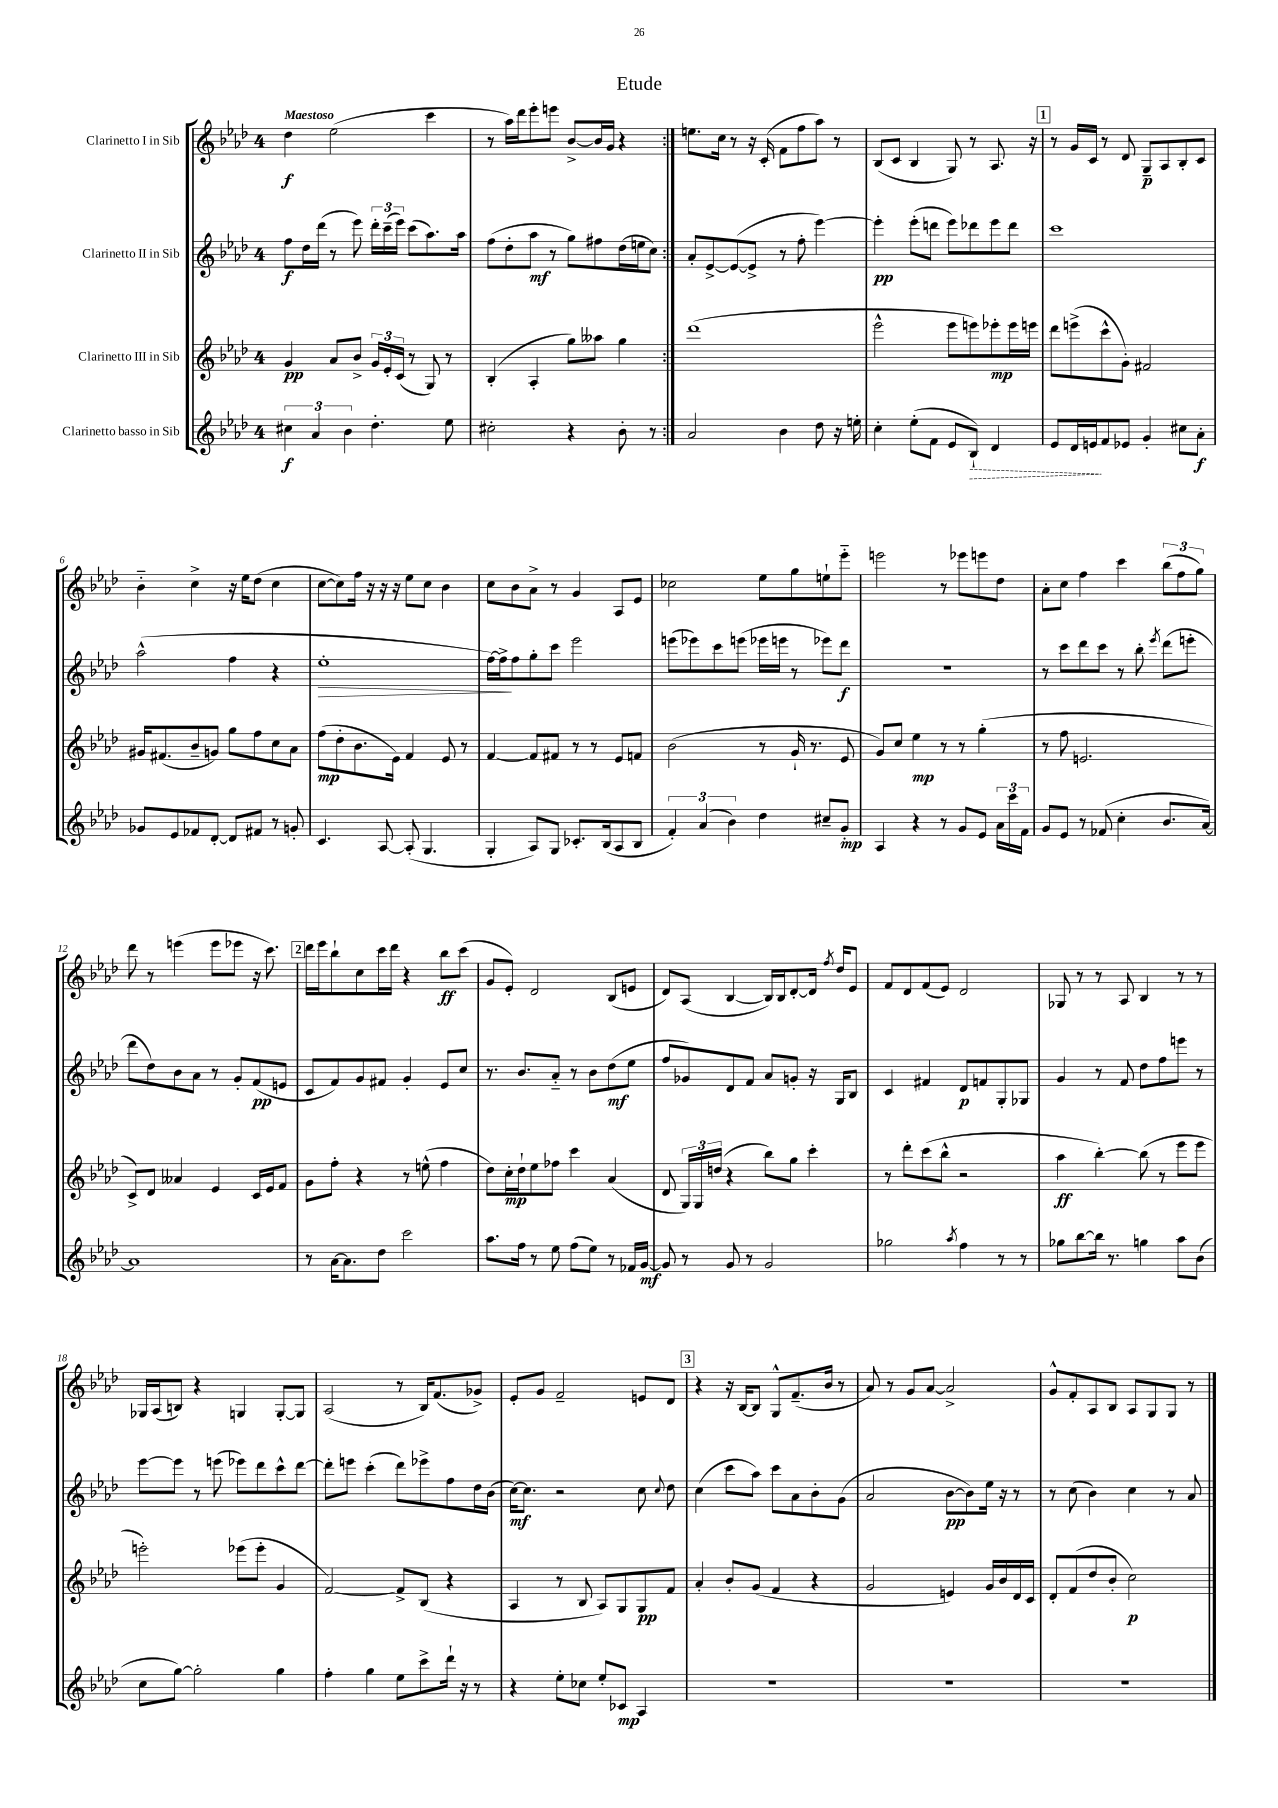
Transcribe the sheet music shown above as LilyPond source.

\header { title = "Etude" }
<<
\new StaffGroup <<
\new Staff = "s0" \with { instrumentName = "Clarinetto I in Sib" } {
    \clef treble \key aes \major \once \override Staff.TimeSignature.style = #'single-digit \time 4/4 \tempo "Maestoso"
    \autoBeamOff \repeat volta 2 { des''4\f ees''2( c'''4 |
    r8 aes''16[) des'''16 ees'''8-. e'''8] bes'8[~-> bes'16 g'16] r4 | }
    e''8.[ c''16] r8 r16 c'16-.( f'8[ f''8 aes''8]) r8 |
    bes8[( c'8] bes4 g8) r8 aes8. r16 |
    \mark \markup { \box "1" } r8 g'16[ c'16] r8 des'8 g8[--\p aes8 bes8-. c'8] |
    bes'4-_ c''4-> r16 ees''16[ des''8]( c''4 |
    c''8[~ c''8) f''16] r16 r16 r16 ees''8[ c''8] bes'4 |
    c''8[ bes'8 aes'8]-> r8 g'4 aes8[ ees'8] |
    ces''2 ees''8[ g''8 e''8-! ees'''8]-_ |
    e'''2 r8 ees'''8[ e'''8 des''8] |
    aes'8[-. c''8] f''4 c'''4 \tuplet 3/2 { bes''8[( f''8 g''8]) } |
    des'''8 r8 e'''4( e'''8[ ees'''8] r16 c'''8.) |
    \mark \markup { \box "2" } des'''16[ ees'''16 bes''8-! c''8 c'''16 des'''16] r4 bes''8[\ff c'''8]( |
    g'8[ ees'8]-.) des'2 bes8[( e'8] |
    des'8[) aes8]( bes4~ bes16[) bes16 des'8~-. des'16] \acciaccatura { f''8 } des''16[ ees'8] |
    f'8[ des'8 f'8( ees'8]) des'2 |
    ges8 r8 r8 aes8 bes4 r8 r8 |
    ges16[ aes16( b8]) r4 g4 g8[~-. g8] |
    aes2( r8 bes16[) f'8.( ges'8]->) |
    ees'8[-. g'8] f'2-- e'8[ des'8] |
    \mark \markup { \box "3" } r4 r16 bes16[~ bes8] g8[-^ f'8.--( bes'16] r8 |
    aes'8) r8 g'8[ aes'8]~ aes'2-> |
    g'8[-^ f'8-. aes8 bes8] aes8[ g8 g8] r8 \bar "|." |
}
\new Staff = "s1" \with { instrumentName = "Clarinetto II in Sib" } {
    \clef treble \key aes \major \once \override Staff.TimeSignature.style = #'single-digit \time 4/4
    \autoBeamOff \repeat volta 2 { f''8[\f des''16 des'''16]( r8 ees'''8) \tuplet 3/2 { des'''16[-. c'''16--( ees'''16]) } c'''8[( aes''8.) aes''16] |
    f''8[( des''8-. aes''8]\mf r8 g''8[) fis''8 des''16( e''16 c''8]) | }
    aes'8[-. ees'8~-> ees'8~( ees'8]-> r8 f''8-. ees'''4~) |
    ees'''4-.\pp ees'''8[-.( d'''8] ees'''8[) des'''8 ees'''8 des'''8] |
    \mark \markup { \box "1" } c'''1 |
    aes''2-^( f''4 r4 |
    ees''1-.\> |
    f''16[~) f''16->\! f''8 g''8-. c'''8] ees'''2 |
    e'''8[( ees'''8) c'''8 e'''8]( ees'''16[ e'''16] r8 ees'''8[) des'''8]\f |
    r1 |
    r8 c'''8[ des'''8 c'''8] r8 bes''8-. \acciaccatura { ees'''8 } des'''8[( e'''8]-. |
    des'''8[ des''8) bes'8 aes'8] r8 g'8[-. f'8\pp( e'8] |
    \mark \markup { \box "2" } c'8[ f'8) g'8 fis'8] g'4-. ees'8[ c''8] |
    r8. bes'8.[ aes'8]-_ r8 bes'8[ des''8\mf( ees''8] |
    f''8[ ges'8) des'8 f'8] aes'8[ g'8]-. r16 g16[ bes8] |
    c'4 fis'4 des'8[\p f'8 g8-. ges8] |
    g'4 r8 f'8 des''8[ f''8 e'''8] r8 |
    ees'''8[~ ees'''8] r8 e'''8( ees'''8[) des'''8 c'''8-^ des'''8]~ |
    des'''8[-. e'''8] c'''4-.( des'''8[) ees'''8-> f''8 des''16 bes'16]( |
    c''16[~\mf) c''8.] r2 c''8 \appoggiatura { c''8 } des''8 |
    \mark \markup { \box "3" } c''4( c'''8[ aes''8]) c'''8[ aes'8 bes'8-. g'8]( |
    aes'2 bes'8[~\pp bes'8) ees''16] r16 r8 |
    r8 c''8( bes'4) c''4 r8 aes'8 \bar "|." |
}
\new Staff = "s2" \with { instrumentName = "Clarinetto III in Sib" } {
    \clef treble \key aes \major \once \override Staff.TimeSignature.style = #'single-digit \time 4/4
    \autoBeamOff \repeat volta 2 { g'4\pp aes'8[ bes'8]-> \tuplet 3/2 { g'16[ ees'16-. c'16]( } r8 g8) r8 |
    bes4-.( aes4-. g''8[) aeses''8] g''4 | }
    des'''1( |
    ees'''2-^ ees'''8[ e'''8) ees'''8-.\mp ees'''16 e'''16] |
    \mark \markup { \box "1" } des'''8[ e'''8->( c'''8-^ g'8]-.) fis'2 |
    gis'16[ fis'8.( bes'8-- g'8]) g''8[ f''8 c''8 aes'8] |
    f''8[\mp( des''8-. bes'8. ees'16]) f'4 ees'8 r8 |
    f'4~ f'8[ fis'8] r8 r8 ees'8[ f'8] |
    bes'2( r8 g'16-! r8. ees'8 |
    g'8[) c''8] ees''4\mp r8 r8 g''4-.( |
    r8 f''8 e'2. |
    c'8[->) des'8] aeses'4 ees'4 c'16[ ees'16 f'8] |
    \mark \markup { \box "2" } g'8[ f''8]-. r4 r8 e''8-^( f''4 |
    des''8[) c''16-.\mp des''16-! ees''8 fes''8] c'''4 aes'4( |
    des'8 \tuplet 3/2 { g16[) g16 d''16]( } r4 bes''8[) g''8] c'''4-. |
    r8 des'''8[-. c'''8( bes''8]-^ r2 |
    aes''4\ff bes''4~-.) bes''8( r8 ees'''8[ ees'''8] |
    e'''2-.) ees'''8[( ees'''8]-. g'4 |
    f'2~) f'8[-> bes8]( r4 |
    aes4 r8 bes8 aes8[) g8 g8\pp f'8] |
    \mark \markup { \box "3" } aes'4-. bes'8[-. g'8]( f'4 r4 |
    g'2 e'4) g'16[ bes'16 des'16 c'16] |
    des'8[-. f'8( des''8 bes'8]-. c''2\p) \bar "|." |
}
\new Staff = "s3" \with { instrumentName = "Clarinetto basso in Sib" } {
    \clef treble \key aes \major \once \override Staff.TimeSignature.style = #'single-digit \time 4/4
    \autoBeamOff \repeat volta 2 { \tuplet 3/2 { cis''4\f aes'4 bes'4 } des''4.-. ees''8 |
    cis''2-. r4 bes'8-. r8 | }
    aes'2 bes'4 des''8 r16 e''16-. |
    c''4-. ees''8[-.( f'8] ees'8[ \once \override Hairpin.style = #'dashed-line bes8]-!\>) des'4 |
    \mark \markup { \box "1" } ees'8[ des'16 e'16\! f'8 ees'8] g'4-. cis''8[ aes'8]-.\f |
    ges'8[ ees'8 fes'8 des'8]~-. des'8[ fis'8] r8 g'8-. |
    c'4. aes8~ aes8-.( g4. |
    g4-. aes8[) g8] ces'8.[-. bes16( aes8 bes8] |
    \tuplet 3/2 { f'4-.) aes'4( bes'4) } des''4 cis''8[-- g'8]-.\mp |
    aes4 r4 r8 g'8[ ees'8] \tuplet 3/2 { aes'16[ c'''16 f'16] } |
    g'8[ ees'8] r8 fes'8( c''4-. bes'8.[ aes'16]~) |
    aes'1 |
    \mark \markup { \box "2" } r8 aes'16[~ aes'8. des''8] c'''2 |
    aes''8.[ f''16] r8 ees''8 f''8[( ees''8]) r8 fes'16[ g'16]~\mf |
    g'8 r8 g'8 r8 g'2 |
    ges''2 \acciaccatura { aes''8 } f''4 r8 r8 |
    ges''8[ bes''8~ bes''16] r8. g''4 aes''8[ bes'8]( |
    c''8[ g''8]~) g''2-. g''4 |
    f''4-. g''4 ees''8[ c'''8-> des'''16]-! r16 r8 |
    r4 ees''8[-. ces''8] ees''8[-. ces'8]\mp aes4 |
    \mark \markup { \box "3" } R1 |
    R1 |
    R1 \bar "|." |
}
>>
>>
